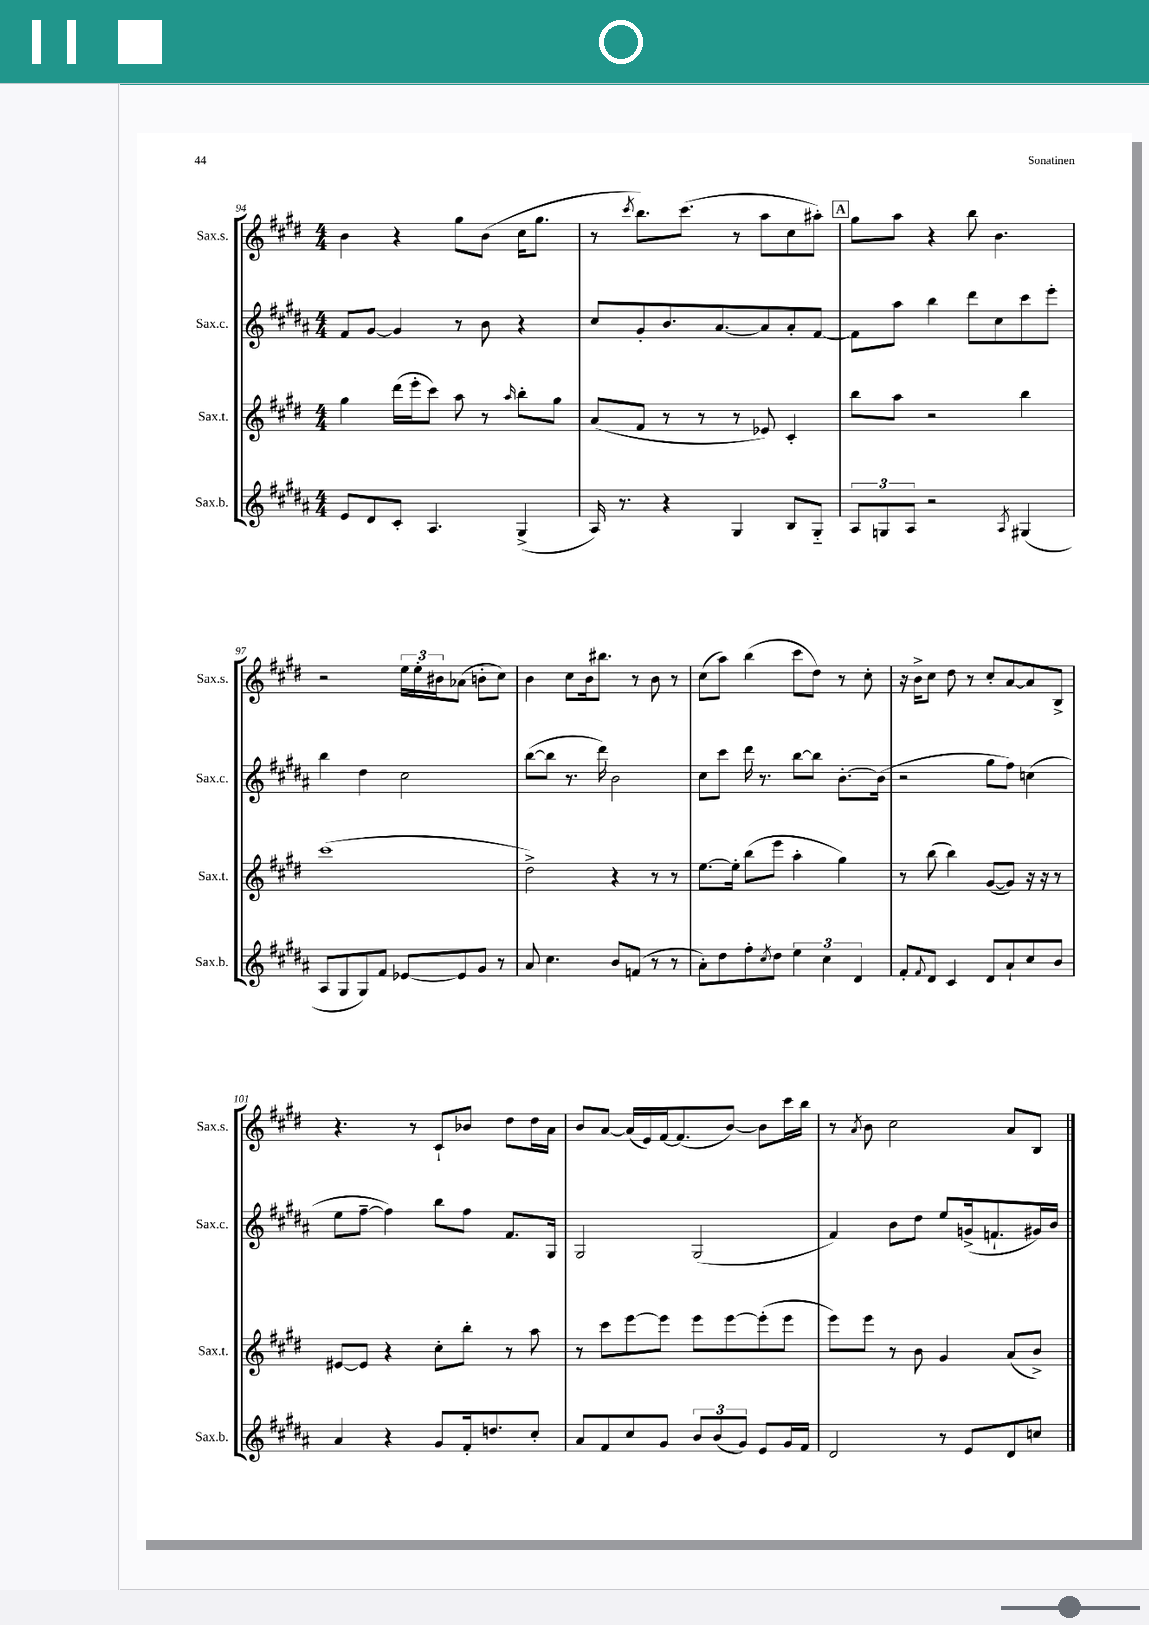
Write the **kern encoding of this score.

**kern	**kern	**kern	**kern
*staff4	*staff3	*staff2	*staff1
*clefG2	*clefG2	*clefG2	*clefG2
*k[f#c#g#d#a#]	*k[f#c#g#d#]	*k[f#c#g#d#a#]	*k[f#c#g#d#]
*M4/4	*M4/4	*M4/4	*M4/4
8e/L	4gg#\	8f#/L	4b\
8d#/	.	[8g#/J	.
8c#'/J	(16ddd#\LL	4g#/]	4r
.	16eee'\J	.	.
4.A#/	8ccc#\J)	.	.
.	8aa\	8r	8gg#\L
.	8r	8b\	(8b\J
.	16qqaa/	.	.
(4G#^/	8bb'\L	4r	16cc#\LK
.	.	.	8.gg#\J
.	8gg#\J	.	.
=	=	=	=
16A#/)	(8a/L	8cc#/L	8r
8.r	.	.	.
.	.	.	8qccc#/
.	8f#/J	8g#'/	8.bb\L)
4r	8r	8.b/	.
.	.	.	(8.ccc#\J
.	8r	.	.
.	.	[8.a#/	.
4G#/	8r	.	8r
.	8e-/)	8a#/]	8aa\L
8B/L	4c#'/	8a#'/	8cc#\
8G#'~/J	.	[8f#/J	8aa#'\J)
=	=	=	=
12A#/L	8bb\L	8f#\]L	8gg#\L
12G/	.	.	.
.	8aa\J	8aa#\J	8aa\J
12A#/J	.	.	.
2r	2r	4bb\	4r
.	.	8ddd#\L	8bb\
.	.	8cc#\	4.b\
8qA#/	.	.	.
(4G#/	4bb\	8ccc#\	.
.	.	8eee'\J	.
=	=	=	=
8A#/L	(1ccc#	4bb\	2r
8G#/	.	.	.
8G#/)	.	4dd#\	.
8f#/J	.	.	.
[8e-/L	.	2cc#\	24ee\LL
.	.	.	24ee'\
.	.	.	24b#\J
8e-/]	.	.	(8a-\J
8g#/J	.	.	8b'\L
8r	.	.	8cc#\J)
=	=	=	=
8a#/	2dd#^\)	([8bb\L	4b\
4.cc#\	.	8bb\]J	.
.	.	8.r	8cc#\L
.	.	.	16b\k
.	.	16ddd#\)	8.bb#\J
8b/L	4r	2b\	.
(8f/J	.	.	8r
8r	8r	.	8b\
8r	8r	.	8r
=	=	=	=
8a#'\L)	[8.ee\L	8cc#\L	(8cc#\L
8dd#\	.	8ccc#\J	8aa\J)
.	16ee'\]Jk	.	.
8ff#'\	(8bb\L	16ddd#\	(4bb\
.	.	8.r	.
8qcc#/	.	.	.
8dd#\J	8eee\J	.	.
6ee\	4aa'\	[8bb\L	8ccc#\L
.	.	8bb\]J	8dd#\J)
6cc#\	.	.	.
.	4gg#\)	[8.b'\L	8r
6d#/	.	.	.
.	.	.	8cc#'\
.	.	(16b\]Jk	.
=	=	=	=
8f#'/L	8r	2r	16r
.	.	.	16b^\LK
8qqf#/	.	.	.
8d#/J	(8bb\	.	8cc#\J
4c#/	4bb\)	.	8dd#\
.	.	.	8r
8d#/L	([8g#/L	8gg#\L	8cc#'/L
8a#`/	8g#/]J)	8ff#\J)	[8a/
8cc#/	16r	(4cc\	8a/]
.	16r	.	.
8b/J	8r	.	8B^/J
=	=	=	=
4a#/	[8e#/L	8ee\L	4.r
.	8e#/]J	[8ff#~\J	.
4r	4r	4ff#\])	.
.	.	.	8r
8g#/L	8cc#'\L	8bb\L	8c#`/L
16f#'/k	8bb'\J	8ff#\J	8b-/J
8.dd/	.	.	.
.	8r	8.f#/L	8dd#\L
8cc#'/J	8aa\	.	16dd#\L
.	.	16G#/Jk	16a\JJ
=	=	=	=
8a#/L	8r	2G#/	8b/L
8f#/	8ccc#\L	.	[8a/J
8cc#/	[8eee\	.	(16a/]LL
.	.	.	16e/)
8g#/J	8eee\]J	.	[16f#/J
.	.	.	(8.f#/]
12b/L	8eee\L	(2G#/	.
(12b/	.	.	.
.	[8eee\	.	[8b/J)
12g#/J)	.	.	.
8e/L	(8eee'\]	.	8b\]L
16g#/L	8eee\J	.	16ccc#\L
16f#/JJ	.	.	16bb\JJ
=	=	=	=
2d#/	8eee\L)	4f#/)	8r
.	.	.	8qa/
.	8eee\J	.	8b\
.	8r	8b\L	2cc#\
.	8b\	8dd#\J	.
8r	4g#/	8ee/L	.
8e/L	.	(16g^/k	.
.	.	8.f`/	.
8d#/	(8a/L	.	8a/L
8cc/J	8b^/J)	16g#/L)	8B/J
.	.	16b/JJ	.
==	==	==	==
*-	*-	*-	*-
